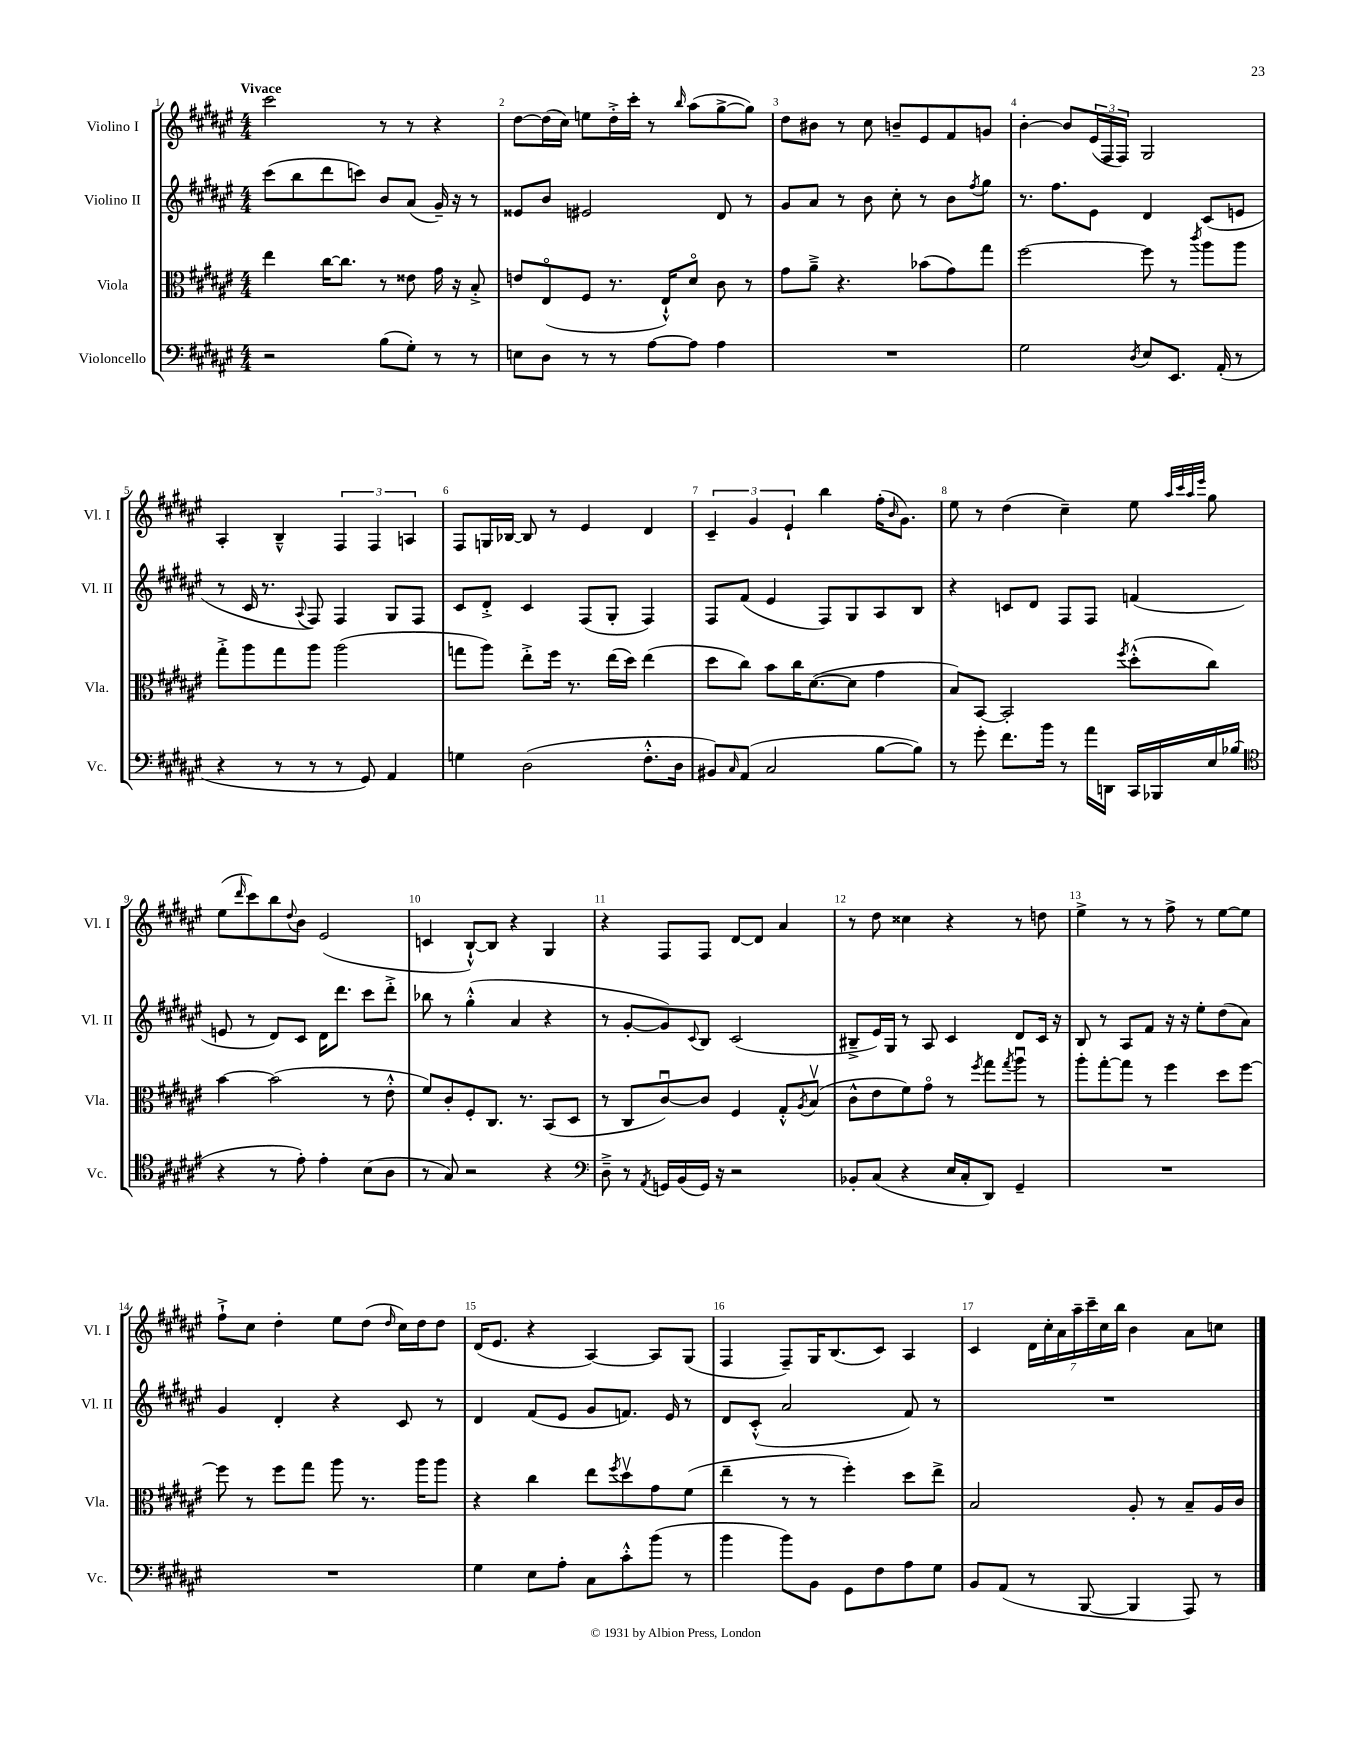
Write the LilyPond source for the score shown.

<<
\new StaffGroup <<
\new Staff = "s0" \with { instrumentName = "Violino I" shortInstrumentName = "Vl. I" } {
    \clef treble \key fis \major \numericTimeSignature \time 4/4 \tempo "Vivace"
    cis'''2 r8 r8 r4 |
    dis''8~ dis''16( cis''16) e''8 dis''16-.-> cis'''16-. r8 \grace { b''16 } ais''8( gis''8~-> gis''8) |
    dis''8 bis'8 r8 cis''8 b'8-- eis'8 fis'8 g'8 |
    b'4~-. b'8 \tuplet 3/2 { eis'16( fis16 fis16) } gis2 |
    ais4-. b4---^ \tuplet 3/2 { fis4 fis4 a4 } |
    fis8 g16 bes16~ bes8 r8 eis'4 dis'4 |
    \tuplet 3/2 { cis'4-- gis'4 eis'4-! } b''4 fis''16-.( \grace { b'16 } gis'8.) |
    eis''8 r8 dis''4( cis''4--) eis''8 \grace { ais''32 cis'''32 ais''32 eis'''32 } gis''8 |
    eis''8( \grace { dis'''16 } cis'''8) b''8 \appoggiatura { dis''8 } b'8 eis'2( |
    c'4 b8~-!-^) b8 r4 gis4 |
    r4 fis8 fis8 dis'8~ dis'8 ais'4 |
    r8 dis''8 cisis''4 r4 r8 d''8 |
    eis''4-> r8 r8 fis''8-> r8 eis''8~ eis''8 |
    fis''8-!-> cis''8 dis''4-. eis''8 dis''8( \grace { dis''16 } cis''16) dis''16 dis''8 |
    dis'16( eis'8. r4 ais4~) ais8 gis8( |
    fis4 fis8--) gis16 b8.( cis'8) ais4 |
    cis'4 \tuplet 7/4 { dis'16 cis''16-. ais'16 ais''16-- cis'''16-- cis''16 b''16 } b'4 ais'8 c''8 \bar "|." |
}
\new Staff = "s1" \with { instrumentName = "Violino II" shortInstrumentName = "Vl. II" } {
    \clef treble \key fis \major \numericTimeSignature \time 4/4
    cis'''8( b''8 dis'''8 c'''8) b'8 ais'8( gis'16--) r16 r8 |
    eisis'8 b'8 eis'2 dis'8 r8 |
    gis'8 ais'8 r8 b'8 cis''8-. r8 b'8 \acciaccatura { fis''8 } gis''8 |
    r8. fis''8. eis'8 dis'4 cis'8( e'8 |
    r8 cis'16 r8. \appoggiatura { ais8 } fis8) fis4 gis8 fis8 |
    cis'8 dis'8-.-> cis'4 fis8( gis8-. fis4) |
    fis8 fis'8( eis'4 fis8) gis8 ais8 b8 |
    r4 c'8 dis'8 fis8 fis8 f'4( |
    e'8 r8 dis'8) cis'8 dis'16 dis'''8. cis'''8 dis'''8-.-> |
    bes''8 r8 gis''4-.-^( ais'4 r4 |
    r8 gis'8~-. gis'8) \appoggiatura { cis'8 } b8 cis'2( |
    bis8---> eis'16) gis16 r8 ais8 cis'4 dis'8 cis'16 r16 |
    b8 r8 ais8 fis'8 r16 r16 eis''8-. dis''8( ais'8) |
    gis'4 dis'4-. r4 cis'8 r8 |
    dis'4 fis'8( eis'8 gis'8 f'8.) eis'16 r8 |
    dis'8 cis'8-.-^( ais'2 fis'8) r8 |
    R1 \bar "|." |
}
\new Staff = "s2" \with { instrumentName = "Viola" shortInstrumentName = "Vla." } {
    \clef alto \key fis \major \numericTimeSignature \time 4/4
    eis''4 cis''16~ cis''8. r8 eisis'8 gis'16 r16 b8-.-> |
    e'8 eis8\flageolet( fis8 r8. eis16-!-^) dis'8\flageolet cis'8 r8 |
    gis'8 ais'8---> r4. bes'8( gis'8) gis''8 |
    fis''2~ fis''8 r8 \acciaccatura { cis'''8 } ais''8 ais''8 |
    gis''8-.-> ais''8 gis''8 ais''8 ais''2( |
    g''8 ais''8) eis''8-.-> fis''16 r8. eis''16( dis''16) eis''4( |
    dis''8 cis''8) b'8 cis''16 dis'8.~( dis'8 gis'4 |
    b8) b,8~ b,2-. \acciaccatura { fis''8 } dis''8-.-^( cis''8) |
    b'4~ b'2( r8 eis'8-.-^ |
    fis'8) cis'8-. fis8-. cis8. r8. b,8( dis8 |
    r8 cis8 cis'8~\downbow) cis'8 fis4 gis8-.-^ \acciaccatura { ais8 } b8\upbow( |
    cis'8-^ eis'8 fis'8) gis'8\flageolet r8 \acciaccatura { fis''8 } gis''8 \acciaccatura { gis''8 } ais''8\downbow r8 |
    ais''8-. gis''8~-. gis''8 r8 fis''4 dis''8 fis''8~ |
    fis''8 r8 fis''8 gis''8 ais''8 r8. ais''16 ais''8 |
    r4 cis''4 eis''8 \acciaccatura { fis''8 } dis''8\upbow gis'8 fis'8( |
    eis''4-- r8 r8 fis''4-.) dis''8 eis''8-> |
    b2 ais8-. r8 b8-- ais16 cis'16 \bar "|." |
}
\new Staff = "s3" \with { instrumentName = "Violoncello" shortInstrumentName = "Vc." } {
    \clef bass \key fis \major \numericTimeSignature \time 4/4
    r2 b8( gis8-.) r8 r8 |
    e8 dis8 r8 r8 ais8~ ais8 ais4 |
    R1 |
    gis2 \acciaccatura { dis8 } eis8 eis,8. ais,16-.( r8 |
    r4 r8 r8 r8 gis,8) ais,4 |
    g4 dis2( fis8.-.-^ dis16 |
    bis,8) \grace { cis16 } ais,8( cis2 b8~ b8) |
    r8 gis'8-. fis'8. b'16 r8 ais'16 d,16 cis,16 bes,,16 eis16 bes16( |
    \clef tenor r4 r8 eis'8-.) eis'4-. b8( ais8 |
    r8 gis8) r2 r4 |
    \clef bass dis8---> r8 \acciaccatura { ais,8 } g,16 b,16( g,16) r16 r2 |
    bes,8-. cis8( r4 eis16 cis16-. dis,8) gis,4-- |
    R1 |
    R1 |
    gis4 eis8 ais8-. cis8 cis'8-.-^ b'8( r8 |
    b'4 b'8) b,8 gis,8 fis8 ais8 gis8 |
    b,8 ais,8( r8 b,,8~ b,,4 ais,,8) r8 \bar "|." |
}
>>
>>
\layout { \context { \Score \override BarNumber.break-visibility = ##(#f #t #t) barNumberVisibility = #all-bar-numbers-visible } }
